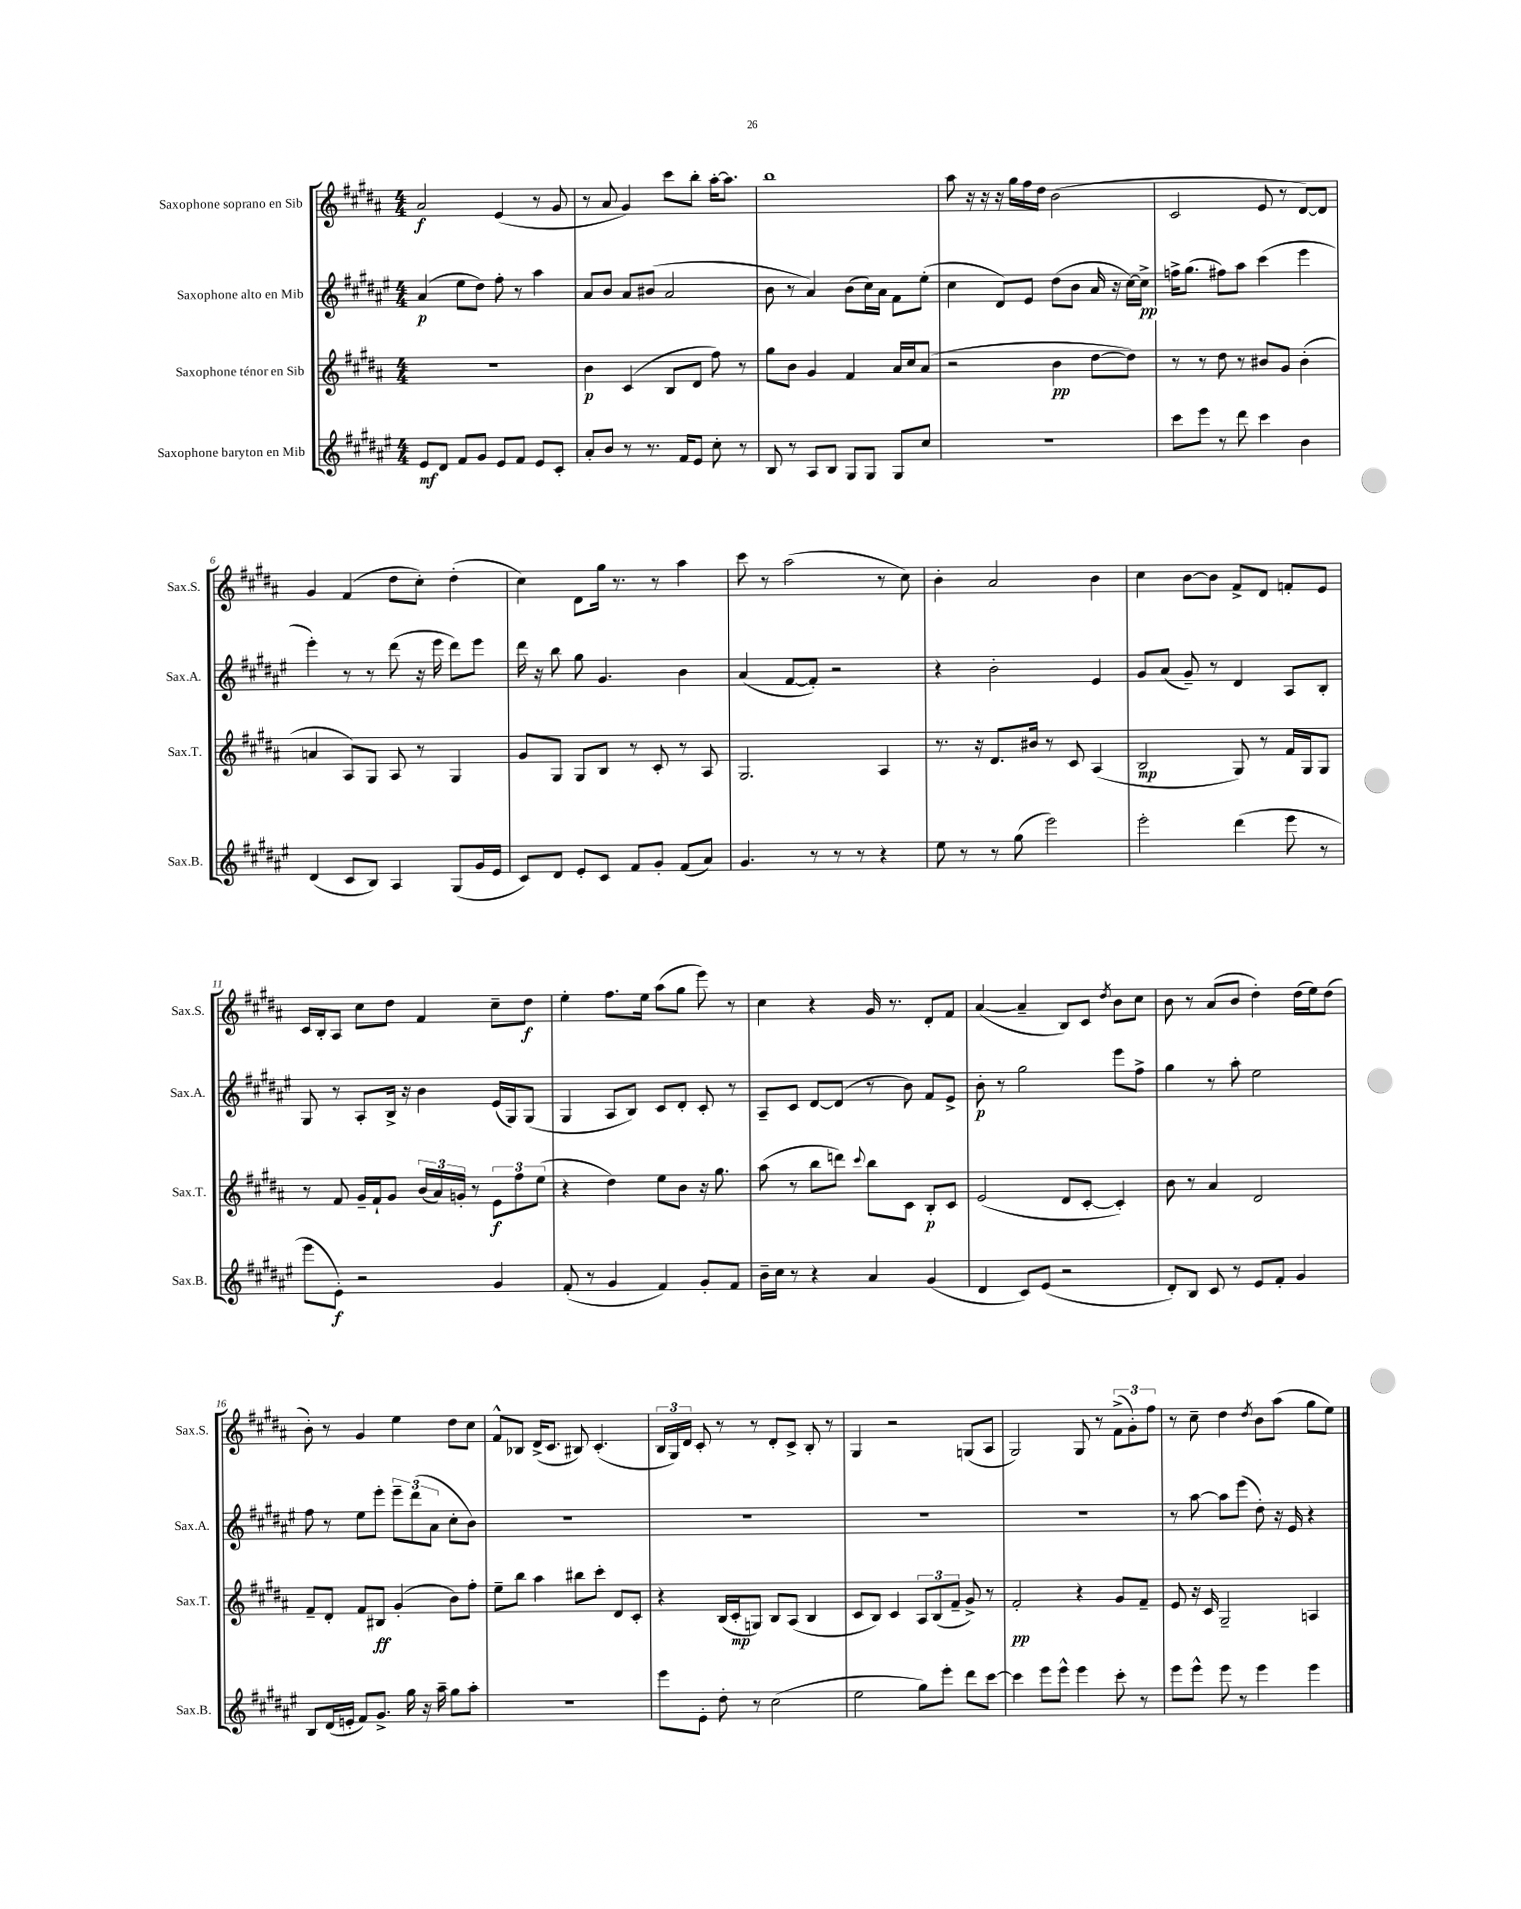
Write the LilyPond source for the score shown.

<<
\new StaffGroup <<
\new Staff = "s0" \with { instrumentName = "Saxophone soprano en Sib" shortInstrumentName = "Sax.S." } {
    \clef treble \key b \major \numericTimeSignature \time 4/4
    \autoBeamOff ais'2\f e'4( r8 gis'8 |
    r8 ais'8 gis'4) cis'''8[ b''8]-. ais''16[~-. ais''8.] |
    b''1 |
    ais''8 r16 r16 r16 gis''16[ fis''16 dis''16] b'2( |
    cis'2 e'8 r8 dis'8[~) dis'8] |
    gis'4 fis'4( dis''8[ cis''8]-.) dis''4-.( |
    cis''4) dis'8[ gis''16] r8. r8 ais''4 |
    cis'''8 r8 ais''2( r8 cis''8) |
    b'4-. ais'2 b'4 |
    cis''4 b'8[~ b'8] fis'8[-> dis'8] f'8[-. e'8] |
    cis'16[ b16-. ais8] cis''8[ dis''8] fis'4 cis''8[-- dis''8]\f |
    e''4-. fis''8.[ e''16] ais''8[( gis''8] e'''8) r8 |
    cis''4 r4 gis'16 r8. dis'8[-. fis'8] |
    ais'4~( ais'4-- b8[) cis'8] \acciaccatura { dis''8 } b'8[ cis''8] |
    b'8 r8 ais'8[( b'8] dis''4-.) dis''16[( e''16) dis''8]( |
    b'8-.) r8 gis'4 e''4 dis''8[ cis''8] |
    fis'8[-^ bes8] dis'16[->( cis'8.] bis8) cis'4.-.( |
    \tuplet 3/2 { b16[ gis16) dis'16] } cis'8-. r8 r8 dis'8[-. cis'8]-> b8-. r8 |
    gis4 r2 g8[( ais8] |
    gis2) gis8 r8 \tuplet 3/2 { fis'8[->( gis'8-.) fis''8] } |
    r8 cis''8-- dis''4 \acciaccatura { dis''8 } b'8[ ais''8]( gis''8[ e''8]) \bar "|." |
}
\new Staff = "s1" \with { instrumentName = "Saxophone alto en Mib" shortInstrumentName = "Sax.A." } {
    \clef treble \key fis \major \numericTimeSignature \time 4/4
    \autoBeamOff ais'4\p( eis''8[ dis''8]) fis''8-. r8 ais''4 |
    ais'8[ b'8] ais'8[ bis'8]( ais'2 |
    b'8 r8 ais'4) b'8[( cis''16) ais'16] fis'8[ eis''8]-.( |
    cis''4 dis'8[) eis'8] dis''8[( b'8] ais'16 r16 cis''16[~) cis''16]->\pp |
    f''16[-> gis''8.]( fis''8[) ais''8] cis'''4( eis'''4 |
    eis'''4-.) r8 r8 dis'''8( r16 eis'''16 dis'''8[) eis'''8] |
    dis'''16 r16 b''8 gis''8 gis'4. b'4 |
    ais'4( fis'8[~ fis'8]-.) r2 |
    r4 b'2-. eis'4 |
    gis'8[ ais'8]( gis'8--) r8 dis'4 ais8[ b8]-. |
    gis8 r8 ais8[-. b16]-> r16 b'4 eis'16[( gis16) gis8]( |
    gis4 ais8[ b8]) cis'8[ dis'8]-. cis'8-. r8 |
    ais8[-- cis'8] dis'8[~ dis'8]( r8 b'8) fis'8[ eis'8]-> |
    b'8-.\p r8 gis''2 eis'''8[ fis''8]-> |
    gis''4 r8 ais''8-. eis''2 |
    fis''8 r8 eis''8[ eis'''8]-. \tuplet 3/2 { eis'''8[-- dis'''8( ais'8] } cis''8[-. b'8]) |
    R1 |
    R1 |
    R1 |
    R1 |
    r8 ais''8~ ais''8[ eis'''8]( dis''8-.) r16 eis'16 r4 \bar "|." |
}
\new Staff = "s2" \with { instrumentName = "Saxophone ténor en Sib" shortInstrumentName = "Sax.T." } {
    \clef treble \key b \major \numericTimeSignature \time 4/4
    \autoBeamOff R1 |
    b'4\p cis'4( b8[ dis'8] fis''8) r8 |
    gis''8[ b'8] gis'4 fis'4 ais'16[ cis''16 ais'8]( |
    r2 b'4\pp dis''8[~ dis''8]) |
    r8 r8 dis''8 r8 bis'8[ gis'8] bis'4-.( |
    a'4 ais8[) gis8] ais8 r8 gis4 |
    gis'8[ gis8] gis8[ b8] r8 cis'8-. r8 ais8 |
    gis2. ais4 |
    r8. r16 dis'8.[ bis'16] r8 cis'8 ais4( |
    b2\mp gis8) r8 fis'16[ gis16 gis8] |
    r8 fis'8 gis'16[-- fis'16-! gis'8] \tuplet 3/2 { b'16[( ais'16) g'16]-. } r8 \tuplet 3/2 { e'8[\f fis''8 e''8]( } |
    r4 dis''4) e''8[ b'8] r16 gis''8. |
    ais''8( r8 b''8[ d'''8]) \appoggiatura { cis'''8 } b''8[ cis'8] b8[-.\p cis'8] |
    e'2( dis'8[ cis'8]~-. cis'4-.) |
    b'8 r8 ais'4 dis'2 |
    fis'8[-- dis'8]-. fis'8[ bis8]\ff gis'4-.( b'8[) fis''8]-. |
    e''8[-- b''8] ais''4 bis''8[ cis'''8]-. dis'8[ cis'8]-. |
    r4 b16[( cis'16-.\mp g8]) b8[ ais8]( b4 |
    cis'8[ b8]) cis'4 \tuplet 3/2 { ais8[ b8( fis'8]-- } gis'8->) r8 |
    fis'2-.\pp r4 gis'8[ fis'8]-- |
    e'8 r16 cis'16 gis2-- a4 \bar "|." |
}
\new Staff = "s3" \with { instrumentName = "Saxophone baryton en Mib" shortInstrumentName = "Sax.B." } {
    \clef treble \key fis \major \numericTimeSignature \time 4/4
    \autoBeamOff eis'8[\mf dis'8] fis'8[ gis'8] eis'8[ fis'8] eis'8[ cis'8]-. |
    ais'8[-. b'8] r8 r8. fis'16[ eis'8] cis''8-. r8 |
    b8 r8 ais8[ b8] gis8[ gis8] gis8[ cis''8] |
    r1 |
    cis'''8[ eis'''8] r8 dis'''8 cis'''4 b'4 |
    dis'4( cis'8[ b8]) ais4 gis8[( gis'16 eis'16] |
    cis'8[) dis'8] eis'8[-. cis'8] fis'8[ gis'8]-. fis'8[( ais'8]) |
    gis'4. r8 r8 r8 r4 |
    eis''8 r8 r8 gis''8( eis'''2) |
    eis'''2-. dis'''4( eis'''8 r8 |
    eis'''8[ eis'8]-.\f) r2 gis'4 |
    fis'8-.( r8 gis'4 fis'4) gis'8[-. fis'8] |
    b'16[-- cis''16] r8 r4 ais'4 gis'4( |
    dis'4 cis'8[) eis'8]( r2 |
    dis'8[-.) b8] cis'8 r8 eis'8[ fis'8]-. gis'4 |
    b8[ dis'16( e'16]-. fis'8[) gis'8.]-> gis''16 r16 ais''16-- gis''8[ ais''8]-. |
    r1 |
    eis'''8[ eis'8]-. dis''8-. r8 cis''2( |
    eis''2 gis''8[) eis'''8]-. dis'''8[ cis'''8]~ |
    cis'''4 eis'''8[ eis'''8]-^ eis'''4 cis'''8-. r8 |
    eis'''8[ eis'''8]-^ eis'''8 r8 eis'''4 eis'''4 \bar "|." |
}
>>
>>
